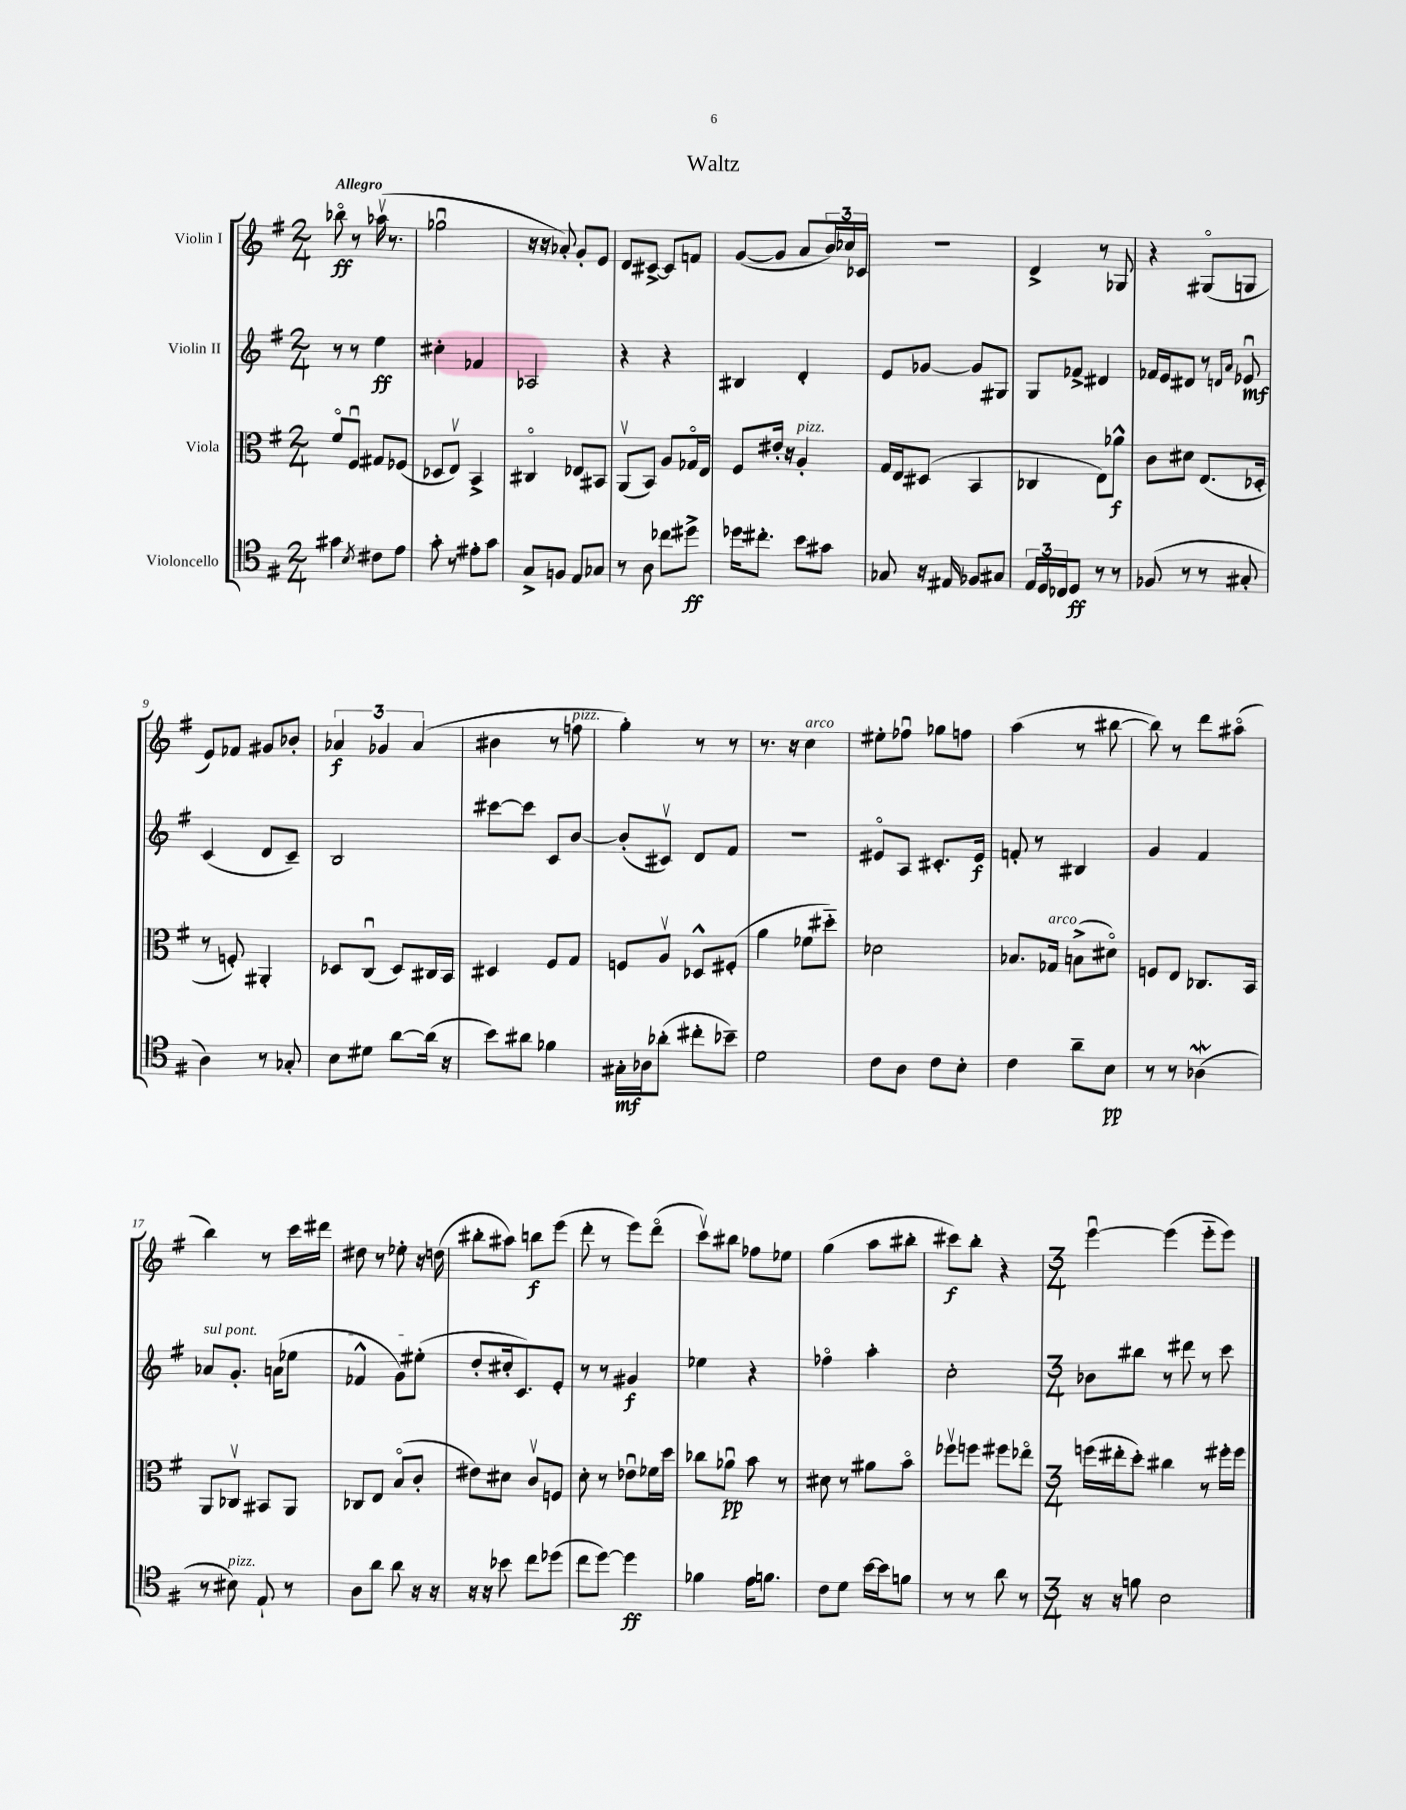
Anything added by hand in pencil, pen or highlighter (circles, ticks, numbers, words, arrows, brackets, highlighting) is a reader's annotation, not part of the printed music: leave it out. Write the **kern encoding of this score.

**kern	**dynam	**kern	**dynam	**kern	**dynam	**kern	**dynam
*part4	*part4	*part3	*part3	*part2	*part2	*part1	*part1
*staff4	*staff4	*staff3	*staff3	*staff2	*staff2	*staff1	*staff1
*I"Violoncello	*	*I"Viola	*	*I"Violin II	*	*I"Violin I	*
*clefC4	*	*clefC3	*	*clefG2	*	*clefG2	*
*k[f#]	*	*k[f#]	*	*k[f#]	*	*k[f#]	*
*M2/4	*	*M2/4	*	*M2/4	*	*M2/4	*
=1	=1	=1	=1	=1	=1	=1	=1
!	!	!	!	!	!	!LO:TX:a:B:t=Allegro	!
4g#X\	.	8f#/L	.	8r	.	8bb-X\	ff
.	.	8F#u/J	.	8r	.	8r	.
8qB/	.	.	.	.	.	.	.
8c#X\L	.	8G#X/L	.	4ee\	ff	(16aa-Xv\	.
.	.	.	.	.	.	8.r	.
8e\J	.	(8F-X/J	.	.	.	.	.
=2	=2	=2	=2	=2	=2	=2	=2
8g'\	.	8D-X/L	.	4cc#X'\	.	2gg-Xu\	.
8r	.	8Ev/J)	.	.	.	.	.
8e#X'\L	.	4BB^/	.	4f-X/	.	.	.
8g\J	.	.	.	.	.	.	.
=3	=3	=3	=3	=3	=3	=3	=3
8G^/L	.	4C#X/	.	2A-X/	.	16r	.
.	.	.	.	.	.	16r	.
8Fn/J	.	.	.	.	.	8a-X'/)	.
8E/L	.	8E-X/L	.	.	.	8g'/L	.
8G-X/J	.	8BB#X/J	.	.	.	8e/J	.
=4	=4	=4	=4	=4	=4	=4	=4
8r	.	(8AAv/L	.	4r	.	8d/L	.
8A\	.	8BB/J)	.	.	.	[8c#X^/J	.
8cc-X\L	.	8A/L	.	4r	.	8c#/L]	.
8dd#X^\J	ff	16G-X/L	.	.	.	8fn/J	.
.	.	16E/JJ	.	.	.	.	.
=5	=5	=5	=5	=5	=5	=5	=5
16dd-X\KL	.	8F#/L	.	4B#X/	.	([8g/L	.
8.cc#X'\J	.	.	.	.	.	.	.
.	.	16e#X'/Jk	.	.	.	8g/J]	.
.	.	16r	.	.	.	.	.
!	!	!LO:TX:a:i:t=pizz.	!	!	!	!	!
8b\L	.	4A'/	.	4d'/	.	8a/L	.
8g#X\J	.	.	.	.	.	24b/L)	.
.	.	.	.	.	.	24cc-X/	.
.	.	.	.	.	.	24c-X/JJ	.
=6	=6	=6	=6	=6	=6	=6	=6
8G-X/	.	16G/LL	.	8e/L	.	2r	.
.	.	16E/J	.	.	.	.	.
16r	.	(8D#X/J	.	[8g-X/J	.	.	.
16E#X/	.	.	.	.	.	.	.
8F-X/L	.	4BB/	.	8g-/L]	.	.	.
8G#X/J	.	.	.	8G#X/J	.	.	.
=7	=7	=7	=7	=7	=7	=7	=7
24E/LL	.	4C-X/	.	8G/L	.	4d^/	.
24D/	.	.	.	.	.	.	.
24C-X/J	.	.	.	.	.	.	.
8D/J	ff	.	.	8f-X^/J	.	.	.
8r	.	8E\L)	.	4d#X/	.	8r	.
8r	.	8a-X^^\J	f	.	.	8G-X/	.
=8	=8	=8	=8	=8	=8	=8	=8
(8F-X/	.	8c\L	.	16f-X/LL	.	4r	.
.	.	.	.	16e/J	.	.	.
8r	.	8d#X\J	.	8d#X/J	.	.	.
8r	.	(8.E/L	.	8r	.	(8G#X/L	.
.	.	.	.	16qqdn/LL	.	.	.
.	.	.	.	16qqa/JJ	.	.	.
8G#X'/	.	.	.	8e-Xu/	mf	8Gn/J	.
.	.	16D-X'/Jk	.	.	.	.	.
!!LO:LB:g=z
=9	=9	=9	=9	=9	=9	=9	=9
4A\)	.	8r	.	(4c/	.	8e/L)	.
.	.	8Fn'/)	.	.	.	8f-X/J	.
8r	.	4AA#X'/	.	8d/L	.	8g#X/L	.
8G-X'/	.	.	.	8c~/J)	.	8b-X'/J	.
=10	=10	=10	=10	=10	=10	=10	=10
8B\L	.	8D-X/L	.	2B/	.	6a-X/	f
8d#X\J	.	(8Cu/J	.	.	.	.	.
.	.	.	.	.	.	6g-X/	.
[8a\L	.	8D-/L)	.	.	.	.	.
.	.	.	.	.	.	(6a-/	.
(16a\Jk]	.	16C#X/L	.	.	.	.	.
16r	.	16BB/JJ	.	.	.	.	.
=11	=11	=11	=11	=11	=11	=11	=11
8b\L)	.	4D#X/	.	[8ccc#X\L	.	4b#X\	.
8a#X\J	.	.	.	8ccc#\J]	.	.	.
4f-X\	.	8F#/L	.	8c/L	.	8r	.
!	!	!	!	!	!	!LO:TX:a:i:t=pizz.	!
.	.	8G/J	.	[8b/J	.	8ffn\	.
=12	=12	=12	=12	=12	=12	=12	=12
16G#X'\LL	mf	8Fn/L	.	(8b'/L]	.	4gg'\)	.
16A-X\J	.	.	.	.	.	.	.
(8a-X'\J	.	8Av/J	.	8c#Xv/J)	.	.	.
8cc#X'\L	.	8D-X^^/L	.	8d/L	.	8r	.
8b-X~\J)	.	(8F#X'/J	.	8f#/J	.	8r	.
=13	=13	=13	=13	=13	=13	=13	=13
2d\	.	4a\	.	2r	.	8.r	.
.	.	.	.	.	.	16r	.
!	!	!	!	!	!	!LO:TX:a:i:t=arco	!
.	.	8f-X\L	.	.	.	4cc\	.
.	.	8dd#X\J)	.	.	.	.	.
=14	=14	=14	=14	=14	=14	=14	=14
8c\L	.	2d-X\	.	8e#X/L	.	8ee#X'\L	.
8A\J	.	.	.	8A/J	.	8ff-Xu\J	.
8c\L	.	.	.	8.c#X'/L	.	8gg-X\L	.
8B'\J	.	.	.	.	.	8ffn\J	.
.	.	.	.	16e#/Jk	f	.	.
=15	=15	=15	=15	=15	=15	=15	=15
4c\	.	8.B-X/L	.	8fn'/	.	(4aa\	.
.	.	.	.	8r	.	.	.
!	!	!LO:TX:a:i:t=arco	!	!	!	!	!
.	.	16G-X/Jk	.	.	.	.	.
8a~\L	.	(8Bn^\L	.	4B#X/	.	8r	.
8B\J	pp	8d#X\J)	.	.	.	[8bb#X\	.
=16	=16	=16	=16	=16	=16	=16	=16
8r	.	8Fn/L	.	4g/	.	8bb#\])	.
8r	.	8E/J	.	.	.	8r	.
(4A-Xw\	.	8.C-X/L	.	4f#/	.	8ddd\L	.
.	.	.	.	.	.	(8aa#X\J	.
.	.	16BB/Jk	.	.	.	.	.
!!LO:LB:g=z
=17	=17	=17	=17	=17	=17	=17	=17
!	!	!	!	!LO:TX:a:i:t=sul pont.	!	!	!
8r	.	8AA/L	.	8a-X/L	.	4bb\)	.
!LO:TX:a:i:t=pizz.	!	!	!	!	!	!	!
8B#X\)	.	8C-Xv/J	.	8.g'/J	.	.	.
8E`/	.	8BB#X/L	.	.	.	8r	.
.	.	.	.	(16an\KL	.	.	.
8r	.	8AA/J	.	8ee-X\J	.	16ccc\LL	.
.	.	.	.	.	.	16ddd#X\JJ	.
=18	=18	=18	=18	=18	=18	=18	=18
8A\L	.	8C-X/L	.	4f-X^^/	.	8dd#X\	.
8a\J	.	8E/J	.	.	.	8r	.
8a\	.	(8B/L	.	8g\L)	.	8ee-X'\	.
16r	.	8c'/J	.	(8ee#X'\J	.	16r	.
16r	.	.	.	.	.	(16ddn\	.
=19	=19	=19	=19	=19	=19	=19	=19
16r	.	8e#X\L)	.	8dd'/L	.	8bb#X'\L	.
16r	.	.	.	.	.	.	.
8b-X\	.	8d#X\J	.	16cc#X'/k	.	8aa#X\J)	.
.	.	.	.	8.c/)	.	.	.
8cc\L	.	8cv/L	.	.	.	8bbn\L	f
(8dd-X\J	.	8Fn/J	.	8e'/J	.	(8eee\J	.
=20	=20	=20	=20	=20	=20	=20	=20
8cc\L	.	8d'\	.	8r	.	8ddd'\	.
[8dd\J)	.	8r	.	8r	.	8r	.
4dd\]	ff	8e-Xu\L	.	4g#X/	f	8eee\L)	.
.	.	16f-X\L	.	.	.	(8ddd\J	.
.	.	16dd\JJ	.	.	.	.	.
=21	=21	=21	=21	=21	=21	=21	=21
4f-X\	.	8cc-X\L	.	4ee-X\	.	8cccv\L)	.
.	.	8a-Xu\J	pp	.	.	8bb#X\J	.
16e\KL	.	8b\	.	4r	.	8ff-X\L	.
8.fn\J	.	.	.	.	.	.	.
.	.	8r	.	.	.	8ee-X\J	.
=22	=22	=22	=22	=22	=22	=22	=22
8c\L	.	8d#X\	.	4ff-X\	.	(4gg\	.
8d\J	.	8r	.	.	.	.	.
[16b\LL	.	8a#X\L	.	4aa'\	.	8aa\L	.
16b\J]	.	.	.	.	.	.	.
8fn\J	.	8b\J	.	.	.	8bb#X'\J	.
=23	=23	=23	=23	=23	=23	=23	=23
8r	.	8ff-Xv\L	.	2cc'\	.	8ccc#X\L)	f
8r	.	8ffn\J	.	.	.	8bb'\J	.
8a\	.	8ff#X\L	.	.	.	4r	.
8r	.	8ee-X\J	.	.	.	.	.
=24	=24	=24	=24	=24	=24	=24	=24
*M3/4	*	*M3/4	*	*M3/4	*	*M3/4	*
16r	.	(16ffn\LL	.	8b-X\L	.	[4eeeu\	.
16r	.	16ee#X'\J	.	.	.	.	.
8fn\	.	8dd'\J)	.	8bb#X\J	.	.	.
2B\	.	4cc#X\	.	8r	.	(4eee\]	.
.	.	.	.	8ddd#X\	.	.	.
.	.	8r	.	8r	.	8eee\L	.
.	.	16ff#X'\LL	.	8ccc\	.	8eee\J)	.
.	.	16ff#\JJ	.	.	.	.	.
==	==	==	==	==	==	==	==
*-	*-	*-	*-	*-	*-	*-	*-
